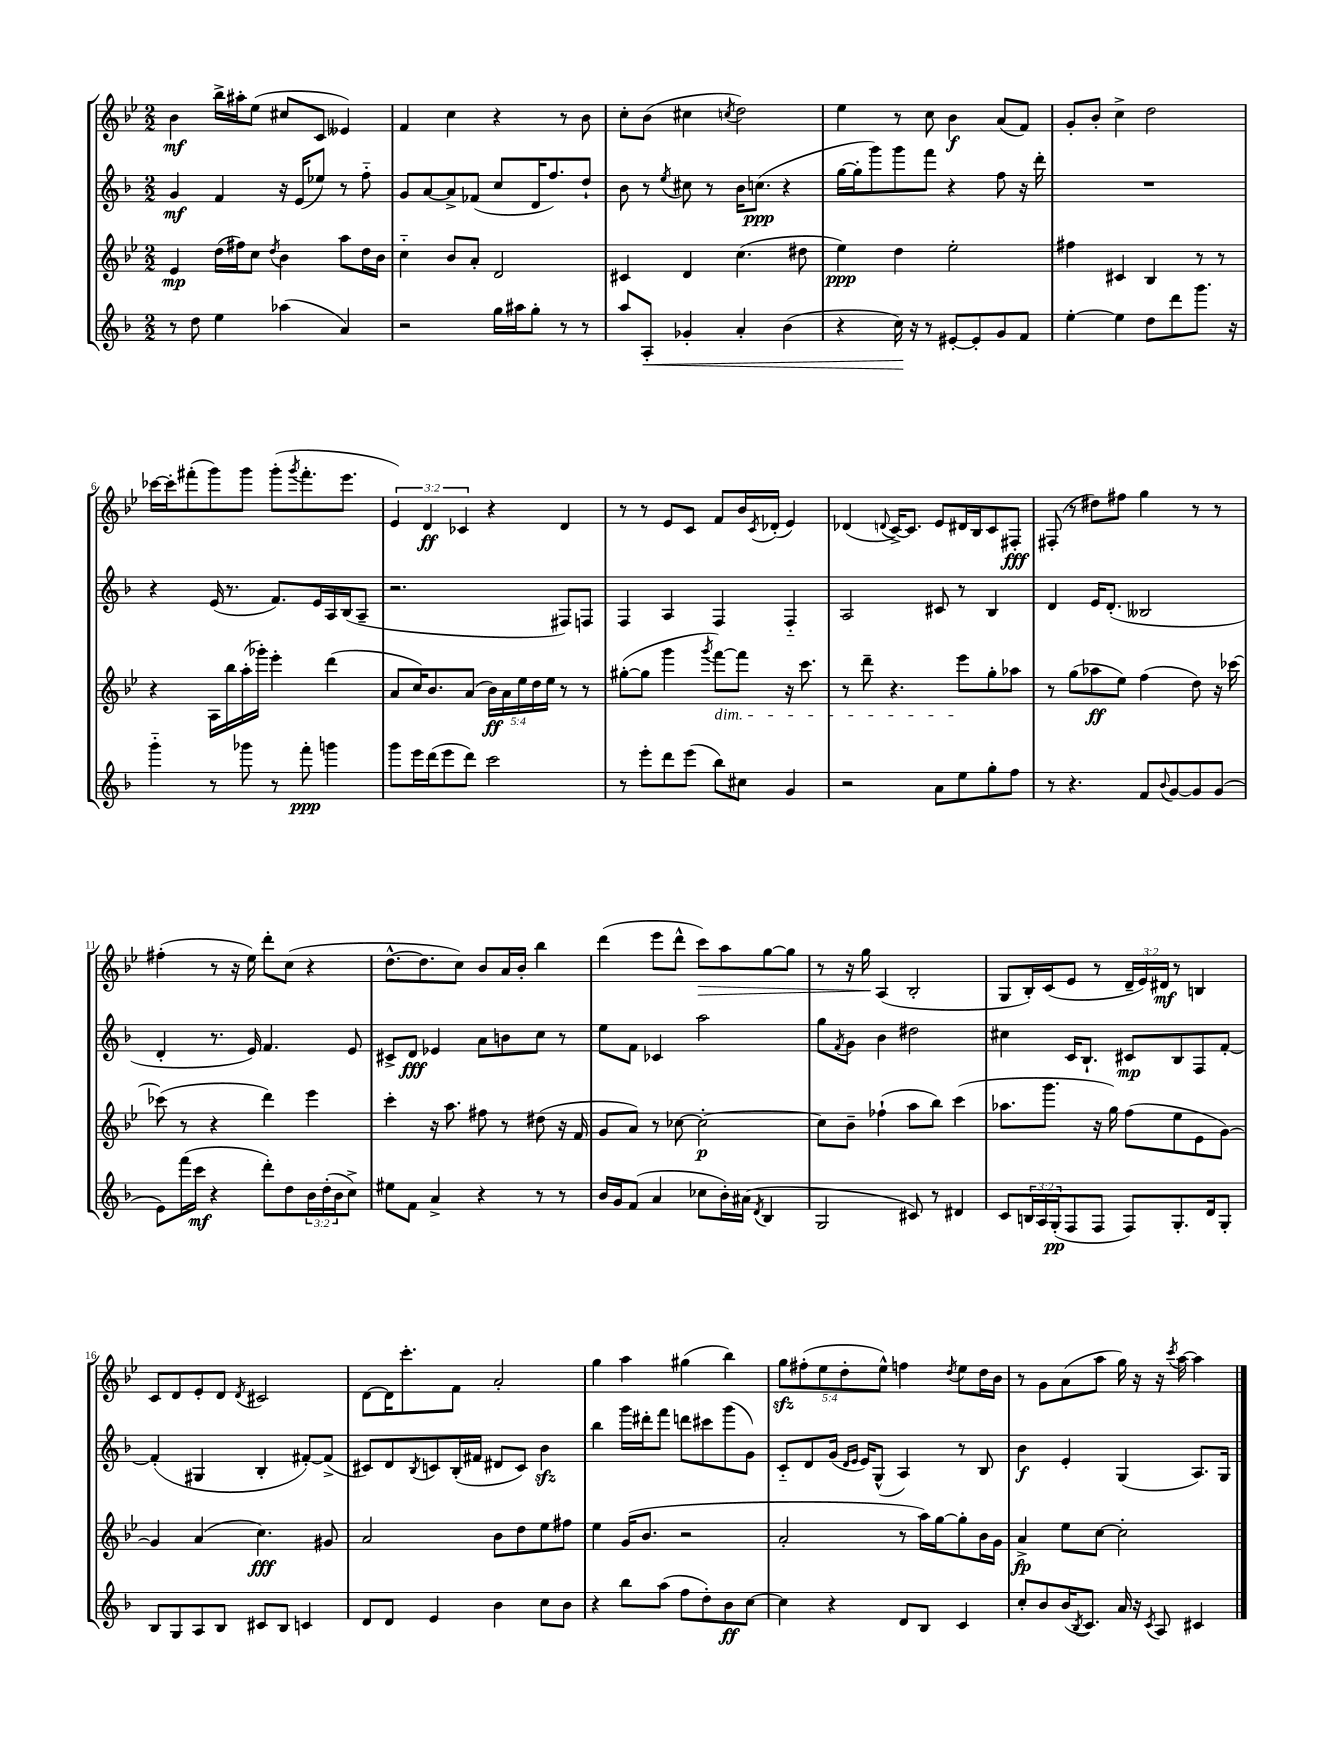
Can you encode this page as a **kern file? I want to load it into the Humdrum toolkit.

**kern	**kern	**kern	**kern
*staff4	*staff3	*staff2	*staff1
*clefG2	*clefG2	*clefG2	*clefG2
*k[b-]	*k[b-e-]	*k[b-]	*k[b-e-]
*M2/2	*M2/2	*M2/2	*M2/2
8r	4e-	4g	4b-
8dd	.	.	.
4ee	(16dd	4f	16bb-^
.	16ff#)	.	16aa#'
.	8cc	.	(8ee-
.	8qdd	.	.
(4aa-	4b-	16r	8cc#
.	.	(16e	.
.	.	8ee-)	8c
4a)	8aa	8r	4e--)
.	16dd	8ff'~	.
.	16b-	.	.
=	=	=	=
2r	4cc'~	8g	4f
.	.	[8a	.
.	8b-	8a^]	4cc
.	8a'	(8f-	.
16gg	2d	8cc	4r
16aa#	.	.	.
8gg'	.	16d	.
.	.	8.ff)	.
8r	.	.	8r
8r	.	8dd`	8b-
=	=	=	=
8aa	4c#	8b-	8cc'
8A'	.	8r	(8b-
.	.	8qee	.
4g-'	4d	8cc#	4cc#
.	.	8r	.
.	.	.	8qcc
4a'	(4.cc	16b-	2dd)
.	.	(8.cc	.
(4b-	.	4r	.
.	8dd#	.	.
=	=	=	=
4r	4ee-)	[16gg	4ee-
.	.	16gg']	.
.	.	8ggg)	.
16cc)	4dd	8ggg	8r
16r	.	.	.
8r	.	8fff	8cc
[8e#'	2ee-'	4r	4b-
8e#']	.	.	.
8g	.	8ff	(8a
8f	.	16r	8f)
.	.	16ddd'	.
=	=	=	=
[4ee'	4ff#	1r	8g'
.	.	.	8b-'
4ee]	4c#	.	4cc^
8dd	4B-	.	2dd
8ddd	.	.	.
8.ggg	8r	.	.
.	8r	.	.
16r	.	.	.
=	=	=	=
4ggg'~	4r	4r	[16ccc-
.	.	.	16ccc-']
.	.	.	(8fff#'
8r	16A	(16e	8ggg)
.	16bb-	8.r	.
8ggg-	(16aa'	.	8ggg
.	16ggg-')	.	.
8r	4eee-'	8.f)	(8ggg'
.	.	.	8qggg
8fff'	.	.	8.fff#'
.	.	16e	.
4ggg	(4ddd	16A	.
.	.	(16B-	8.eee-
.	.	8A~	.
=	=	=	=
8ggg	8a	2.r	6e-)
16eee	16cc)	.	.
.	.	.	6d
(16ddd	8.b-	.	.
8eee	.	.	.
.	.	.	6c-
8ddd)	(8a	.	.
2ccc	20b-)	.	4r
.	20a	.	.
.	20ee-	.	.
.	20dd	.	.
.	20ee-	.	.
.	8r	8F#)	4d
.	8r	8F	.
=	=	=	=
8r	([8gg#'	4F	8r
8eee'	8gg#]	.	8r
8ddd	4ggg	4A	8e-
(8eee	.	.	8c
.	8qggg	.	.
8bb-)	[8fff)	4F	8f
8cc#	8fff]	.	16b-
.	.	.	8qc
.	.	.	(16d-'
4g	16r	4F'~	4e-)
.	8.ccc	.	.
=	=	=	=
2r	8r	2A	(4d-
.	8ddd~	.	.
.	.	.	8qqd
.	4.r	.	[16c^)
.	.	.	8.c]
8a	.	8c#	8e-
8ee	8eee-	8r	16d#
.	.	.	16B-
8gg'	8gg'	4B-	8c
8ff	8aa-	.	8F#'
=	=	=	=
8r	8r	4d	(8F#'
4.r	(8gg	.	8r
.	8aa-	16e	8dd#)
.	.	(8.d'	.
.	8ee-)	.	8ff#
8f	(4ff	2B--	4gg
8qqb-	.	.	.
[8g	.	.	.
8g]	8dd)	.	8r
(8g	16r	.	8r
.	[16ccc-	.	.
=	=	=	=
8e)	(8ccc-]	4d'	(4ff#'
(16fff	8r	.	.
16ccc	.	.	.
4r	4r	8.r	8r
.	.	.	16r
.	.	16e)	16ee-)
8ddd')	4ddd)	4.f	8ddd'
8dd	.	.	(8cc
24b-	4eee-	.	4r
(24dd'	.	.	.
24b-	.	.	.
8cc^)	.	8e	.
=	=	=	=
8ee#	4ccc'	8c#^	[8.dd^^
8f	.	8d	.
.	.	.	8.dd]
4a^	16r	4e-	.
.	8.aa	.	.
.	.	.	8cc)
4r	8ff#	8a	8b-
.	8r	8b	16a
.	.	.	16b-'
8r	(8dd#	8cc	4bb-
8r	16r	8r	.
.	16f	.	.
=	=	=	=
16b-	8g	8ee	(4ddd
16g	.	.	.
(8f	8a)	8f	.
4a	8r	4c-	8eee-
.	[8cc-	.	8ddd^^
8cc-	2cc-'_	2aa	8ccc)
16b-')	.	.	8aa
(16a#	.	.	.
8qd	.	.	.
4B-	.	.	[8gg
.	.	.	8gg]
=	=	=	=
2G	8cc-]	8gg	8r
.	.	8qf	.
.	8b-~	8g	16r
.	.	.	16gg
.	(4ff-`	4b-	(4A
8c#)	8aa	2dd#	2B-'
8r	8bb-)	.	.
4d#	(4ccc	.	.
=	=	=	=
8c	8.aa-	4cc#	8G
24B	.	.	16B-')
24A	.	.	.
.	8.ggg	.	(16c
(24G'	.	.	.
8F	.	16c	8e-
.	.	8.B-`	.
8F	16r	.	8r
.	16gg)	.	.
8F)	(8ff	8c#	24d~
.	.	.	24e-)
.	.	.	24d#
8.G'	8ee-	8B-	8r
.	8e-	8F	4B
16d	.	.	.
8G'	[8g)	[8f'	.
=	=	=	=
8B-	4g]	(4f']	8c
8G	.	.	8d
8A	(4a	4G#	8e-'
8B-	.	.	8d
.	.	.	8qd
8c#	4.cc)	4B-'	2c#
8B-	.	.	.
4c	.	[8f#')	.
.	8g#	(8f#^]	.
=	=	=	=
8d	2a	8c#)	[8d
8d	.	8d	16d]
.	.	.	8.ccc'
.	.	8qB-	.
4e	.	8c	.
.	.	(16B-'	8f
.	.	16f#	.
4b-	8b-	8d#	2a'
.	8dd	8c)	.
8cc	8ee-	4b-	.
8b-	8ff#	.	.
=	=	=	=
4r	4ee-	4bb-	4gg
8bb-	(16g	16ggg	4aa
.	8.b-	16ddd#'	.
(8aa	.	8fff	.
8ff	2r	8ddd	(4gg#
8dd')	.	8ccc#	.
8b-	.	(8ggg	4bb-)
[8cc	.	8g)	.
=	=	=	=
4cc]	2a'	8c'~	10gg
.	.	.	(10ff#'
.	.	8d	.
.	.	.	10ee-
4r	.	(16g	.
.	.	.	10dd'
.	.	16qqd	.
.	.	16qqe	.
.	.	16e)	.
.	.	(8G^^	.
.	.	.	10ee-^^)
8d	8r	4A)	4ff
8B-	16aa)	.	.
.	[16gg	.	.
.	.	.	8qdd
4c	8gg']	8r	8ee-
.	16b-	8B-	16dd
.	16g	.	16b-
=	=	=	=
8cc'	4a^	4b-	8r
8b-	.	.	8g
(16b-	8ee-	4e'	(8a
8qB-	.	.	.
8.c)	.	.	.
.	[8cc	.	8aa
16a	2cc']	(4G	16gg)
16r	.	.	16r
8qc	.	.	.
8A	.	.	16r
.	.	.	8qccc
.	.	.	[16aa
4c#	.	8.A)	4aa]
.	.	16G	.
==	==	==	==
*-	*-	*-	*-
